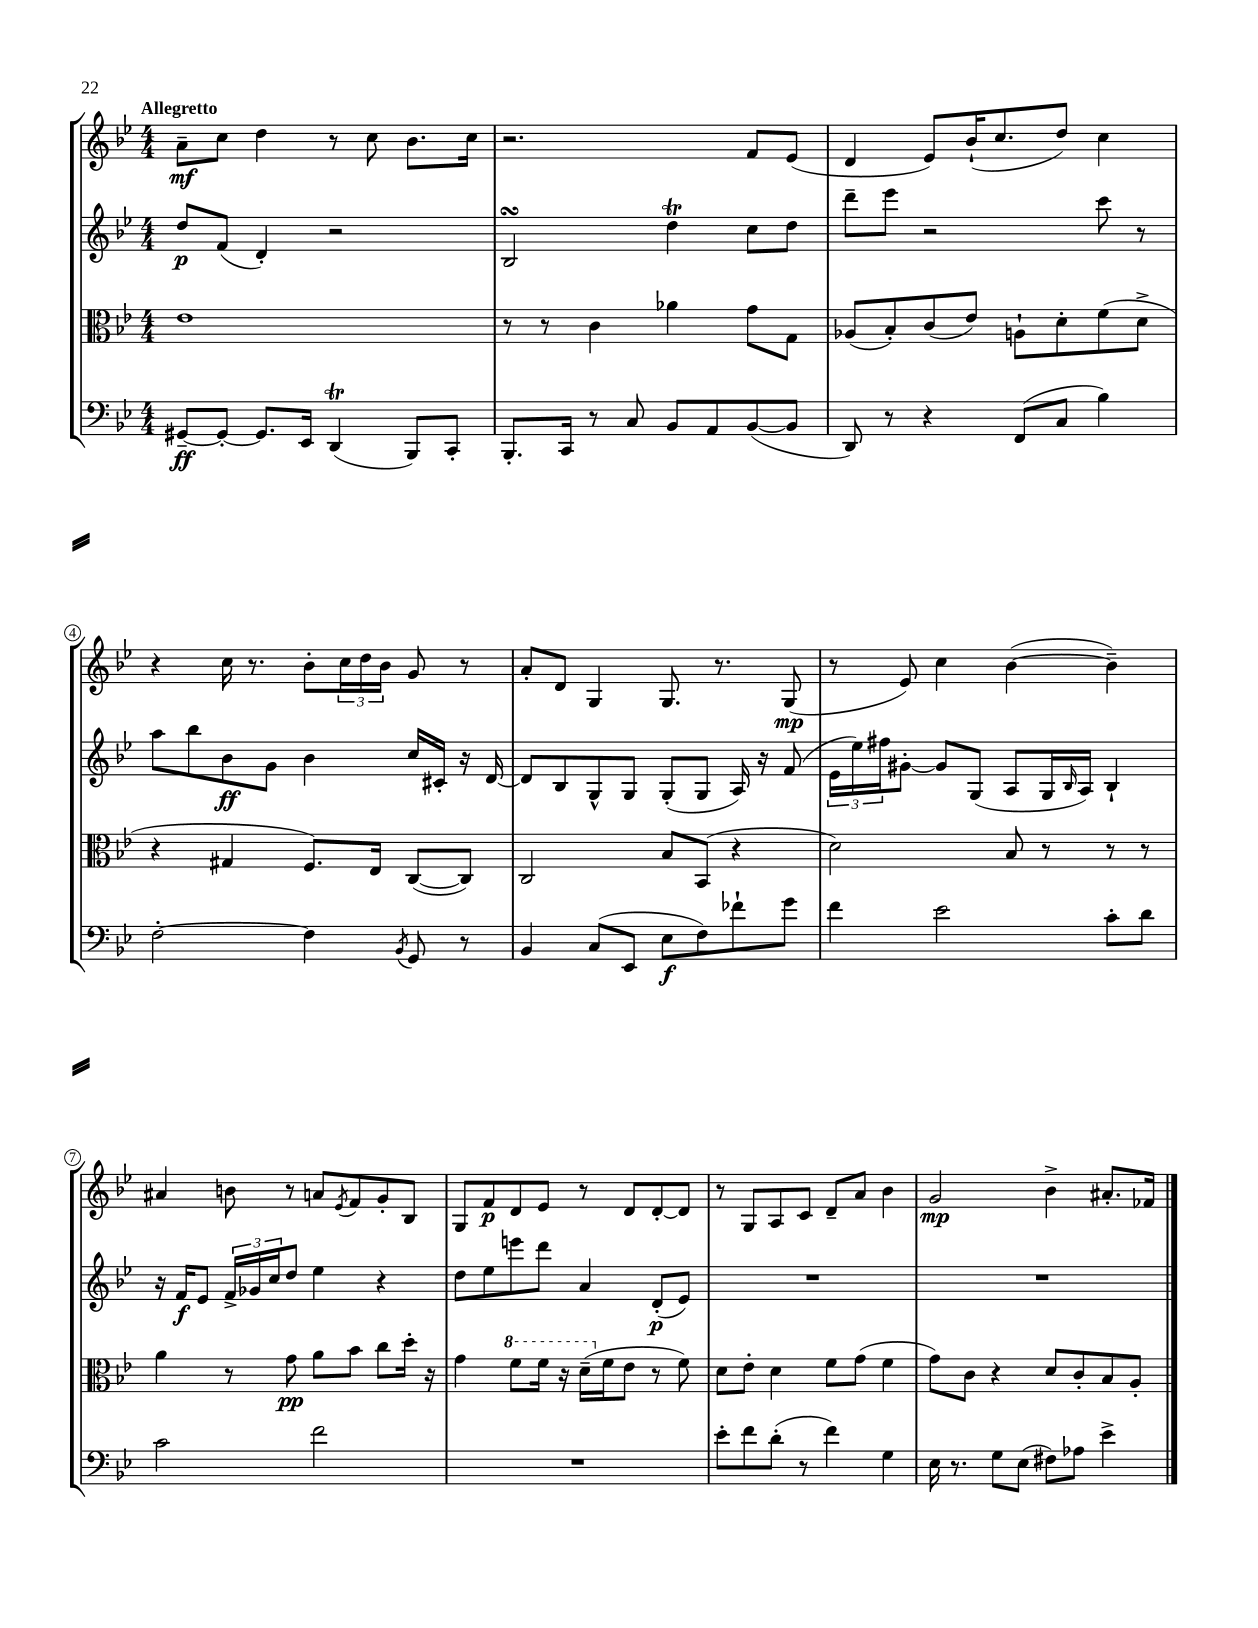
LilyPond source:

<<
\new StaffGroup <<
\new Staff = "s0" {
    \clef treble \key bes \major \numericTimeSignature \time 4/4 \tempo "Allegretto"
    a'8--\mf c''8 d''4 r8 c''8 bes'8. c''16 |
    r2. f'8 ees'8( |
    d'4 ees'8) bes'16-!( c''8. d''8) c''4 |
    r4 c''16 r8. bes'8-. \tuplet 3/2 { c''16 d''16 bes'16 } g'8 r8 |
    a'8-. d'8 g4 g8. r8. g8\mp( |
    r8 ees'8) c''4 bes'4~( bes'4--) |
    ais'4 b'8 r8 a'8 \acciaccatura { ees'8 } f'8 g'8-. bes8 |
    g8 f'8\p d'8 ees'8 r8 d'8 d'8~-. d'8 |
    r8 g8 a8 c'8 d'8-- a'8 bes'4 |
    g'2\mp bes'4-> ais'8.-. fes'16 \bar "|." |
}
\new Staff = "s1" {
    \clef treble \key bes \major \numericTimeSignature \time 4/4
    d''8\p f'8( d'4-.) r2 |
    bes2\turn d''4\trill c''8 d''8 |
    d'''8-- ees'''8 r2 c'''8 r8 |
    a''8 bes''8 bes'8\ff g'8 bes'4 c''16 cis'16-. r16 d'16~ |
    d'8 bes8 g8-^ g8 g8-.( g8 a16) r16 f'8( |
    \tuplet 3/2 { ees'16 ees''16) fis''16 } gis'8~-. gis'8 g8( a8 g16 \grace { bes16 } a16) bes4-! |
    r16 f'16\f ees'8 \tuplet 3/2 { f'16-> ges'16 c''16 } d''8 ees''4 r4 |
    d''8 ees''8 e'''8 d'''8 a'4 d'8-.\p( ees'8) |
    R1 |
    R1 \bar "|." |
}
\new Staff = "s2" {
    \clef alto \key bes \major \numericTimeSignature \time 4/4
    ees'1 |
    r8 r8 c'4 aes'4 g'8 g8 |
    aes8( bes8-.) c'8( ees'8) a8-! d'8-. f'8( d'8-> |
    r4 gis4 f8.) ees16 c8~( c8) |
    c2 bes8 bes,8( r4 |
    d'2) bes8 r8 r8 r8 |
    a'4 r8 g'8\pp a'8 bes'8 c''8 d''16-. r16 |
    g'4 \ottava #1 f''8 f''16 r16 d''16--( \ottava #0 f'16 ees'8 r8 f'8) |
    d'8 ees'8-. d'4 f'8 g'8( f'4 |
    g'8) c'8 r4 d'8 c'8-. bes8 a8-. \bar "|." |
}
\new Staff = "s3" {
    \clef bass \key bes \major \numericTimeSignature \time 4/4
    gis,8~--\ff gis,8~-. gis,8. ees,16 d,4\trill( bes,,8) c,8-. |
    bes,,8.-. c,16 r8 c8 bes,8 a,8 bes,8~( bes,8 |
    d,8) r8 r4 f,8( c8 bes4) |
    f2~-. f4 \acciaccatura { bes,8 } g,8 r8 |
    bes,4 c8( ees,8 ees8\f f8) fes'8-! g'8 |
    f'4 ees'2 c'8-. d'8 |
    c'2 f'2 |
    R1 |
    ees'8-. f'8 d'8-.( r8 f'4) g4 |
    ees16 r8. g8 ees8( fis8) aes8 ees'4-> \bar "|." |
}
>>
>>
\layout { \context { \Score \override BarNumber.stencil = #(make-stencil-circler 0.1 0.3 ly:text-interface::print) } }
